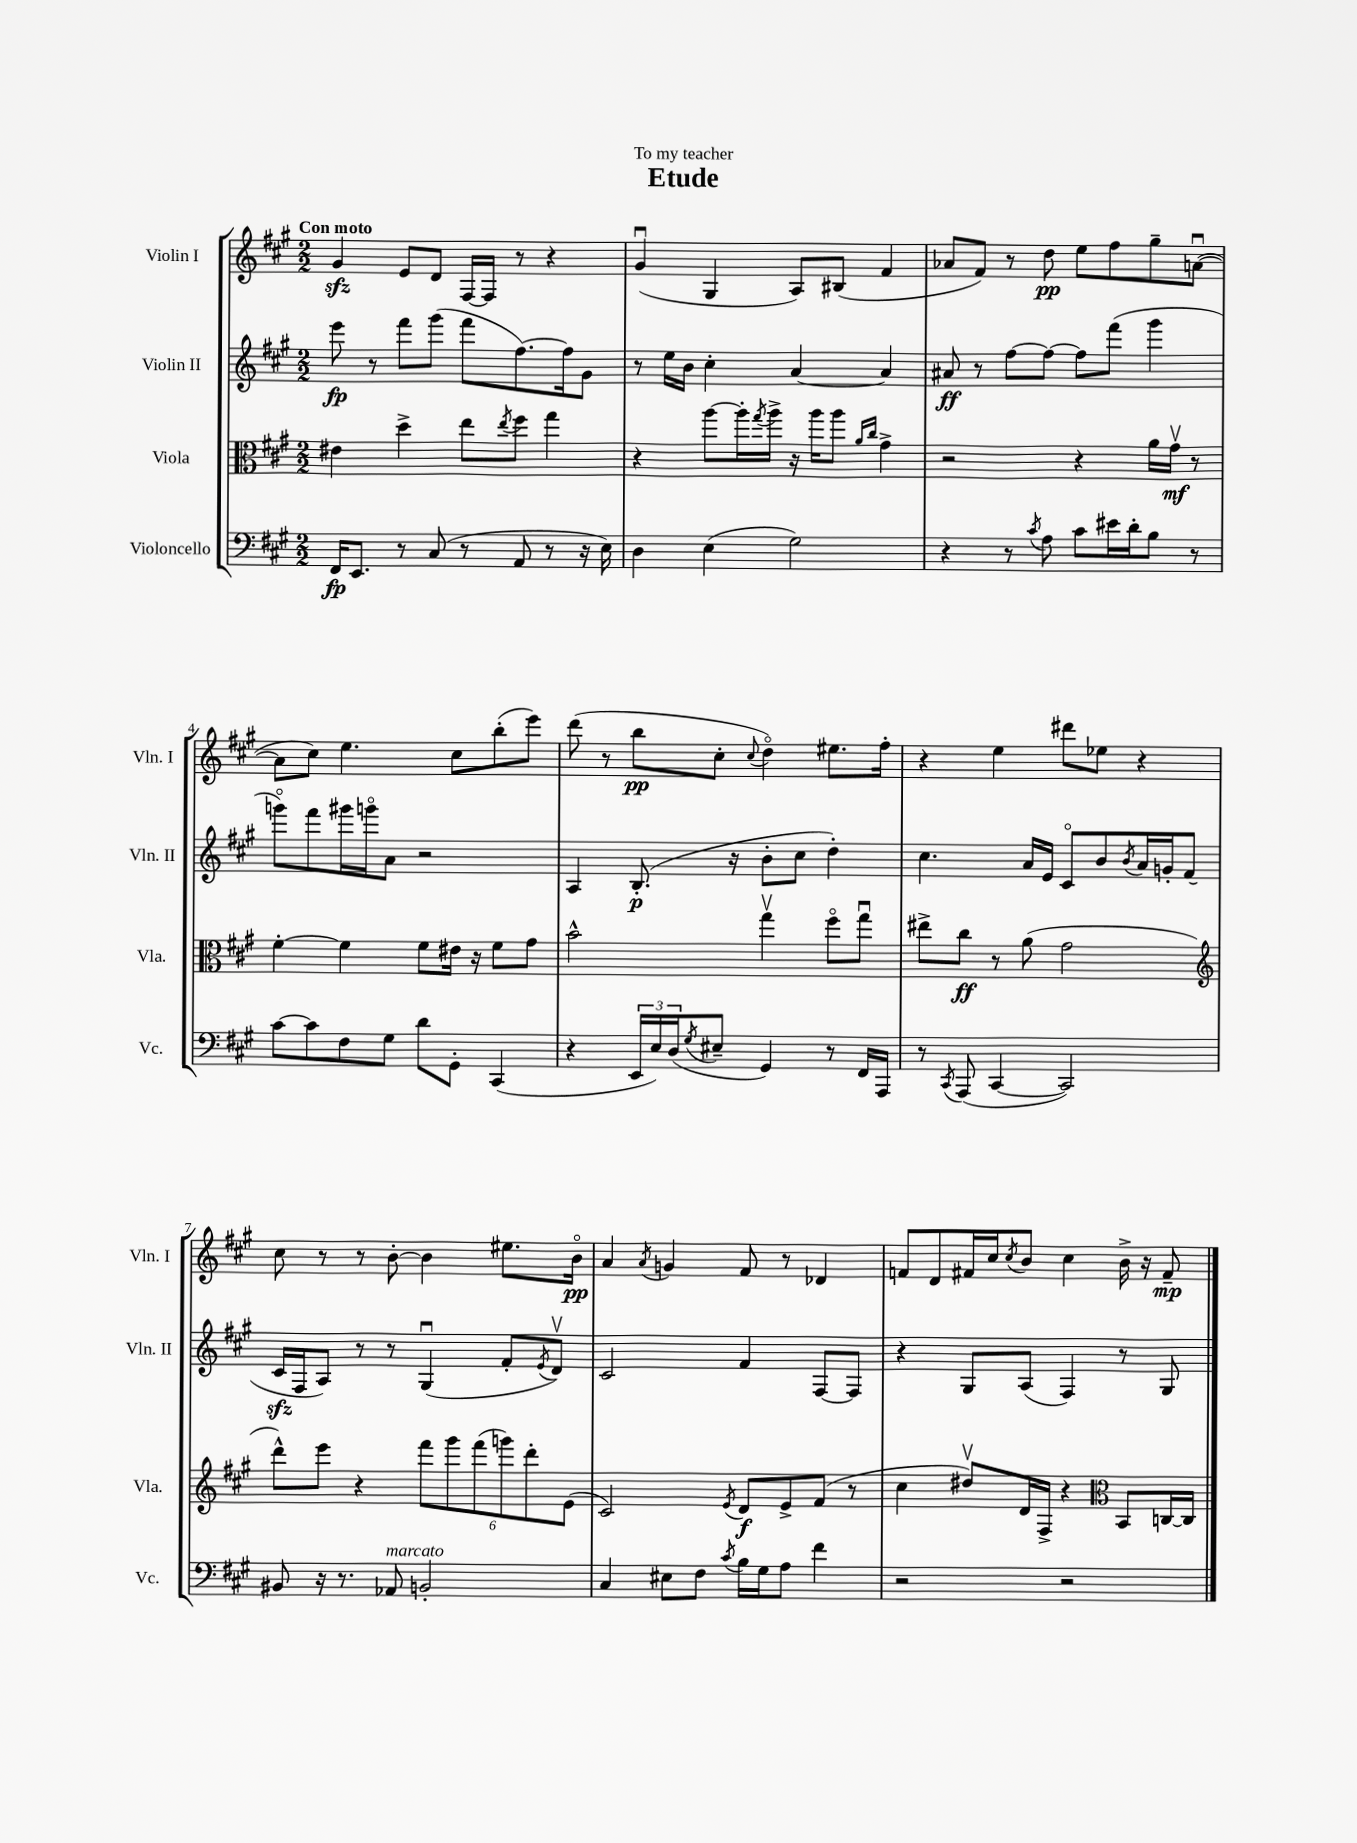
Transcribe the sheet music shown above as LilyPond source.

\header { title = "Etude" dedication = "To my teacher" }
<<
\new StaffGroup <<
\new Staff = "s0" \with { instrumentName = "Violin I" shortInstrumentName = "Vln. I" } {
    \clef treble \key a \major \numericTimeSignature \time 2/2 \tempo "Con moto"
    gis'4\sfz e'8 d'8 fis16~ fis16 r8 r4 |
    gis'4\downbow( gis4 a8) bis8( fis'4 |
    aes'8 fis'8) r8 d''8\pp e''8 fis''8 gis''8-- a'8~\downbow( |
    a'8 cis''8) e''4. cis''8 b''8-.( e'''8) |
    d'''8( r8 b''8\pp cis''8-. \appoggiatura { cis''8 } d''4\flageolet) eis''8. fis''16-. |
    r4 e''4 dis'''8 ees''8 r4 |
    cis''8 r8 r8 b'8~-. b'4 eis''8. b'16\flageolet\pp |
    a'4 \acciaccatura { a'8 } g'4 fis'8 r8 des'4 |
    f'8 d'8 fis'16 cis''16 \acciaccatura { cis''8 } b'8 cis''4 b'16-> r16 fis'8--\mp \bar "|." |
}
\new Staff = "s1" \with { instrumentName = "Violin II" shortInstrumentName = "Vln. II" } {
    \clef treble \key a \major \numericTimeSignature \time 2/2
    e'''8\fp r8 fis'''8 gis'''8( fis'''8 fis''8.~) fis''16 gis'8 |
    r8 e''16 b'16 cis''4-. a'4~ a'4 |
    ais'8\ff r8 fis''8~ fis''8~ fis''8 fis'''8( gis'''4 |
    g'''8\flageolet) fis'''8 gis'''16 g'''16\flageolet a'8 r2 |
    a4 b8.-.\p( r16 b'8-. cis''8 d''4-.) |
    cis''4. a'16 e'16 cis'8\flageolet b'8 \acciaccatura { b'8 } a'16 g'16-. fis'8( |
    cis'16\sfz fis16 a8) r8 r8 gis4\downbow( fis'8-. \acciaccatura { e'8 } d'8\upbow) |
    cis'2 fis'4 fis8~ fis8 |
    r4 gis8 a8( fis4) r8 gis8 \bar "|." |
}
\new Staff = "s2" \with { instrumentName = "Viola" shortInstrumentName = "Vla." } {
    \clef alto \key a \major \numericTimeSignature \time 2/2
    eis'4 d''4-> e''8 \acciaccatura { e''8 } fis''8 gis''4 |
    r4 a''8~ a''16-. \acciaccatura { gis''8 } a''16-> r16 a''16 a''8 \grace { a'16 cis''16 } gis'4-> |
    r2 r4 a'16 gis'16\upbow\mf r8 |
    fis'4~-. fis'4 fis'8 eis'16 r16 fis'8 gis'8 |
    b'2-^ gis''4\upbow fis''8\flageolet gis''8\downbow |
    eis''8-> cis''8\ff r8 a'8( gis'2 |
    \clef treble d'''8-^) e'''8 r4 \tuplet 6/4 { fis'''8 gis'''8 fis'''8( g'''8) d'''8-. e'8( } |
    cis'2) \acciaccatura { e'8 } d'8\f e'8-> fis'8( r8 |
    cis''4 dis''8\upbow) d'16 fis16-> r4 \clef alto b,8 c16~ c16 \bar "|." |
}
\new Staff = "s3" \with { instrumentName = "Violoncello" shortInstrumentName = "Vc." } {
    \clef bass \key a \major \numericTimeSignature \time 2/2
    fis,16\fp e,8. r8 cis8( r8 a,8 r8 r16 e16) |
    d4 e4( gis2) |
    r4 r8 \acciaccatura { cis'8 } a8 cis'8 eis'16 d'16-. b8 r8 |
    cis'8~ cis'8 fis8 gis8 d'8 gis,8-. cis,4( |
    r4 \tuplet 3/2 { e,16 e16) d16( } \acciaccatura { gis8 } eis8-- gis,4) r8 fis,16 a,,16 |
    r8 \acciaccatura { cis,8 } a,,8( cis,4~ cis,2) |
    bis,8 r16 r8. aes,8^\markup { \italic "marcato" } b,2-. |
    cis4 eis8 fis8 \acciaccatura { cis'8 } b16 gis16 a8 fis'4 |
    r2 r2 \bar "|." |
}
>>
>>
